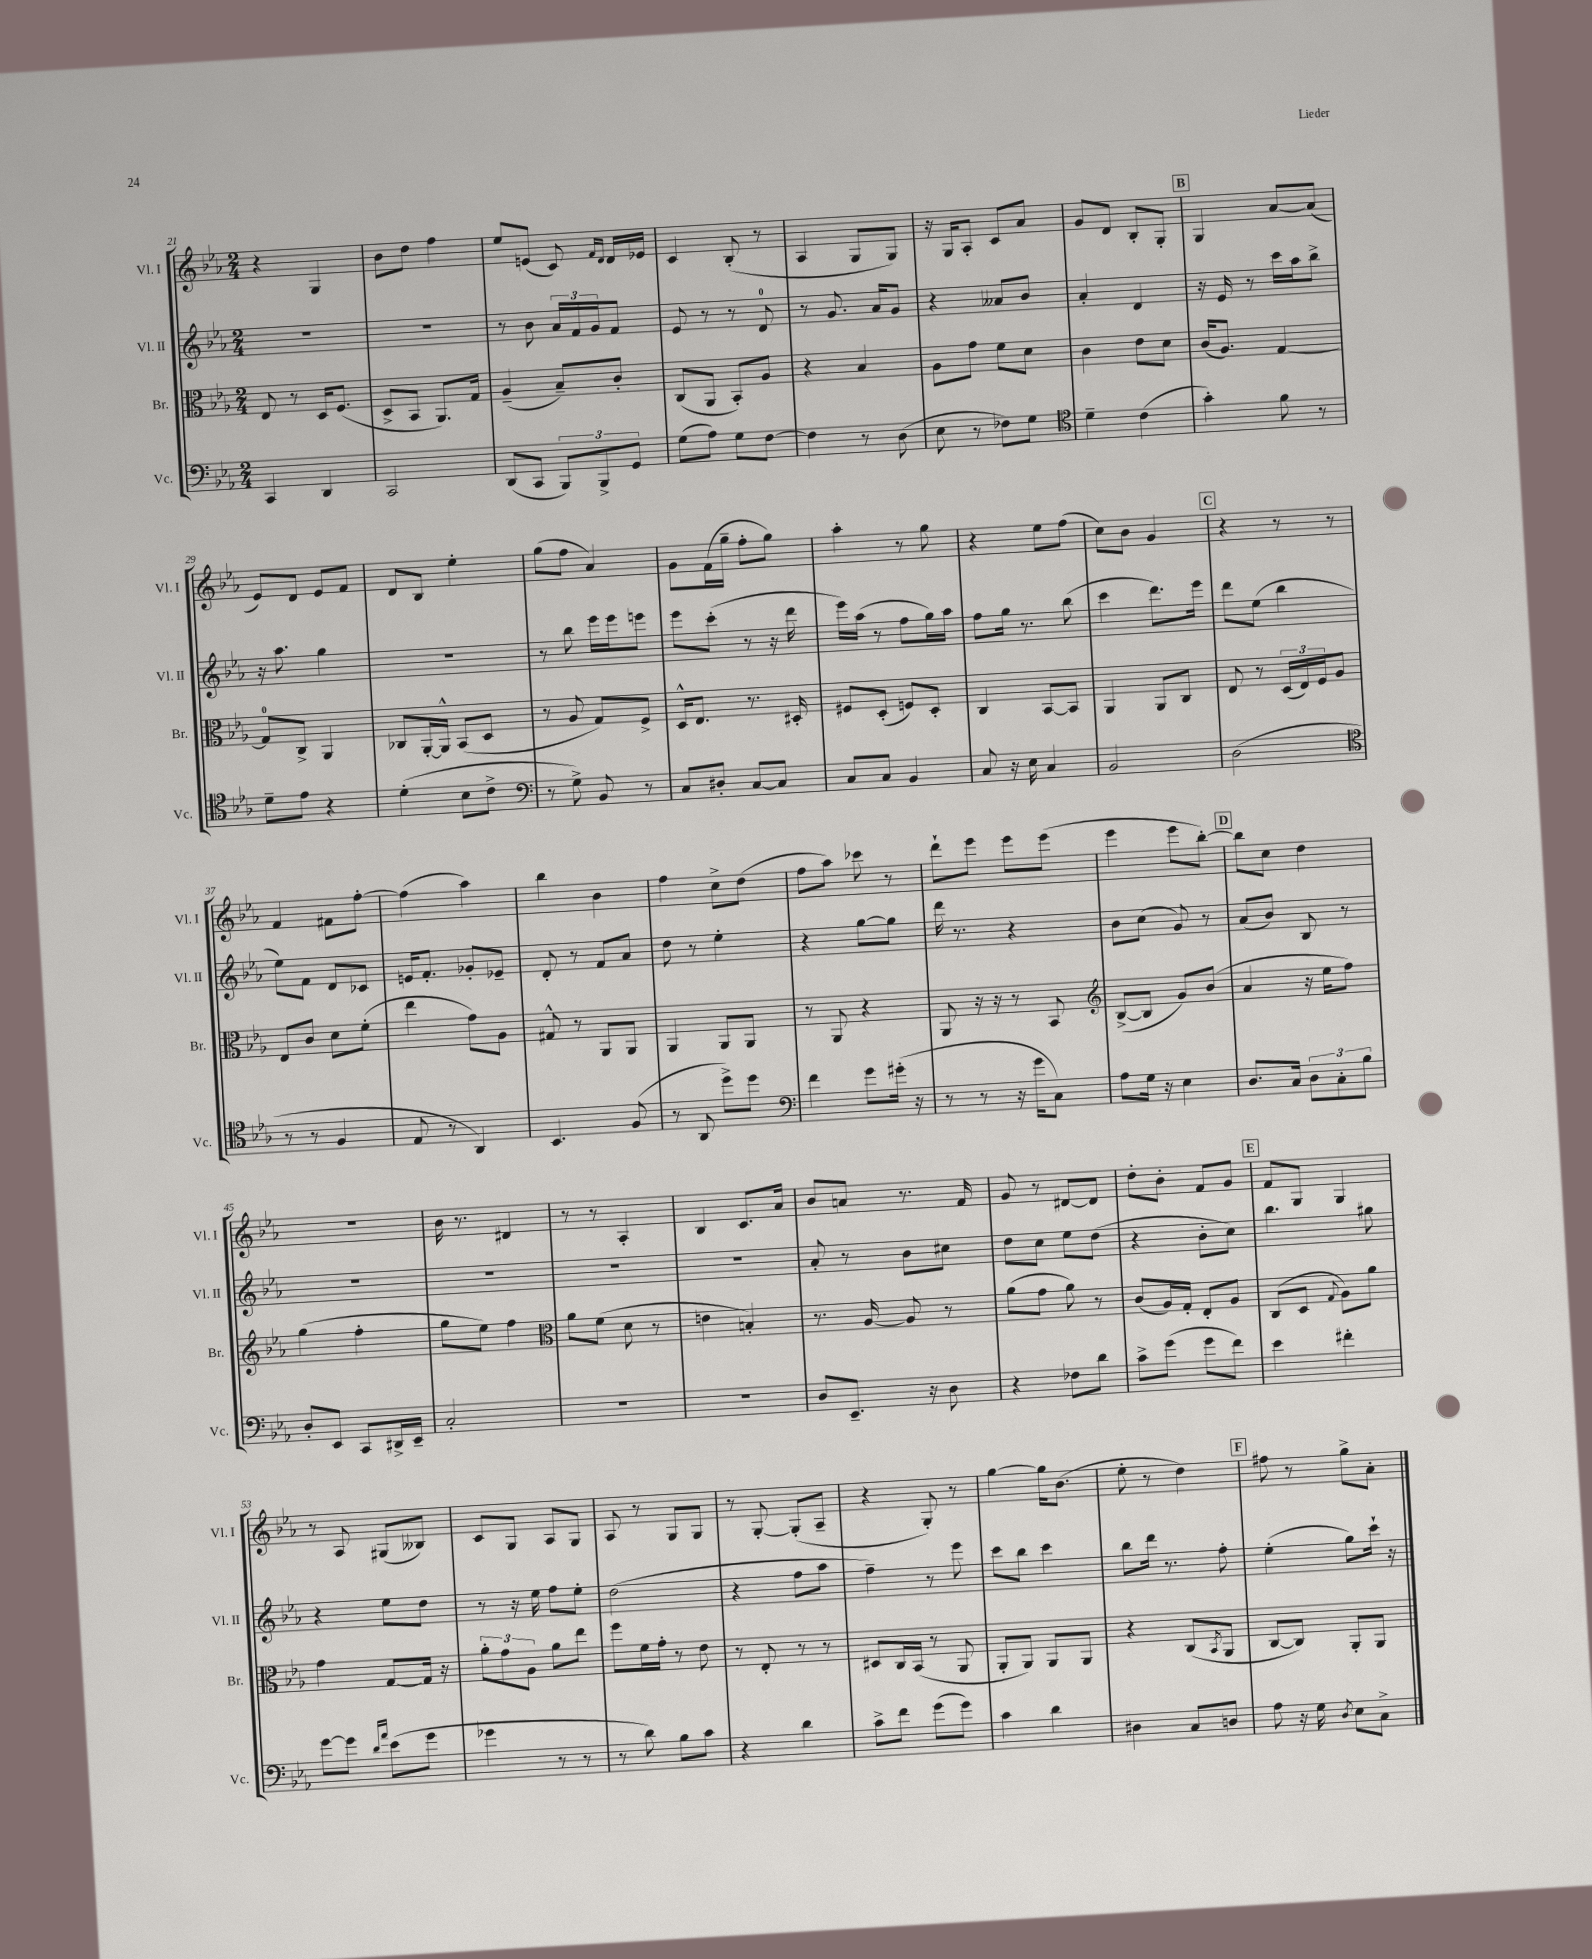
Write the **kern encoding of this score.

**kern	**kern	**kern	**kern
*staff4	*staff3	*staff2	*staff1
*clefF4	*clefC3	*clefG2	*clefG2
*k[b-e-a-]	*k[b-e-a-]	*k[b-e-a-]	*k[b-e-a-]
*M2/4	*M2/4	*M2/4	*M2/4
4CC/	8E-/	2r	4r
.	8r	.	.
4DD/	16D/LK	.	4G/
.	(8.F/J	.	.
=	=	=	=
2CC/	8D^/L	2r	8b-\L
.	8BB-/J	.	8dd\J
.	8.AA-/L)	.	4ff\
.	16G/Jk	.	.
=	=	=	=
(8DD/L	(4A-~/	8r	8ee-/L
8CC/J	.	8b-\	(8e/J
12BBB-/L)	8B-~/L)	24a-/LL	8c/)
.	.	24f/	.
12BBB-^/	.	24g/J	.
.	.	.	16qqf/LL
.	.	.	16qqd/JJ
.	8c'/J	8f/J	16d/LL
12GG/J	.	.	.
.	.	.	16e-/JJ
=	=	=	=
(8G\L	(8C/L	8e-/	4c/
8A-\J)	8AA-/J	8r	.
8G\L	8BB-'/L)	8r	(8B-'/
[8F\J	8A-/J	8d/	8r
=	=	=	=
4F\]	4r	8r	4A-/
.	.	8.g/	.
8r	4B-/	.	8G/L
.	.	16a-/LK	.
(8D\	.	8g/J	8G/J)
=	=	=	=
8E-\	8A-\L	4r	16r
.	.	.	16G/LK
8r	8g\J	.	8A-'/J
8F-\L)	8f\L	8a--/L	8c/L
8G\J	8d\J	8b-/J	8a-/J
=	=	=	=
*clefC4	*	*	*
4d~\	4c\	4a-'/	8g/L
.	.	.	8d/J
(4c\	8e-\L	4d/	8B-'/L
.	8d\J	.	8G'/J
=	=	=	=
4g'\)	(16c/LK	16r	4G/
.	8.A-/J)	16e-/	.
.	.	8r	.
8f\	[4G/	16ccc\LL	[8a-/L
.	.	16aa-\J	.
8r	.	8bb-^\J	(8a-/]J
=	=	=	=
8d~\L	8G/]L	16r	8e-/L)
.	.	8.aa-\	.
8e-\J	8C^/J	.	8d/J
4r	4AA-/	4gg\	8e-/L
.	.	.	8f/J
=	=	=	=
(4d'\	8C-/L	2r	8d/L
.	[16AA-'/L	.	8B-/J
.	16AA-^^/]JJ	.	.
8B-\L	(8BB-/L	.	4ee-'\
8c^\J	8D/J	.	.
=	=	=	=
*clefF4	*	*	*
8r	8r	8r	(8gg\L
8G^\)	8A-/	8bb-\	8ff\J
8BB-/	8G/L)	16eee-\LL	4a-/)
.	.	16eee-\J	.
8r	8F^/J	8eee\J	.
=	=	=	=
8C/L	16D^^/LK	8eee-\L	8g\L
.	8.E-/J	.	.
8D#'/J	.	(8ccc'\J	(16f\L
.	.	.	16gg~\JJ
[8C/L	8.r	8r	8ff'\L
8C/]J	.	16r	8gg\J)
.	16D#'/	16ddd\	.
=	=	=	=
8C/L	8F#/L	16eee-\LL)	4aa-'\
.	.	(16aa-\JJ	.
8C/J	(8D'/J	8r	.
4BB-/	8F/L)	8ff\L	8r
.	8D'/J	16gg\L)	8gg\
.	.	16aa-\JJ	.
=	=	=	=
8C/	4C/	8ff\L	4r
16r	.	16gg\Jk	.
16E-\	.	8.r	.
4C/	[8BB-/L	.	8ee-\L
.	8BB-/]J	(8bb-\	(8ff\J
=	=	=	=
2BB-/	4AA-/	4ccc\	8cc\L)
.	.	.	8b-\J
.	8AA-/L	8.ddd\L)	4g/
.	8C/J	.	.
.	.	16eee-\Jk	.
=	=	=	=
(2D\	8E-/	8ddd\L	4r
.	8r	(8ee-\J	.
.	(24D/LL	4bb-\	8r
.	24E-/)	.	.
.	24F/J	.	.
.	8A-/J	.	8r
=	=	=	=
*clefC4	*	*	*
8r	8E-/L	8ee-\L)	4f/
8r	8c/J	8f\J	.
4F/	8d\L	8d/L	8f#\L
.	(8f'\J	8c-/J	[8ff'\J
=	=	=	=
8E-/	4ee-\	16e/LK	(4ff\]
.	.	8.f'/J	.
8r	.	.	.
4AA-/)	8g\L)	8g-'/L	4aa-\)
.	8A-\J	8e-~/J	.
=	=	=	=
4.BB-/	8G#^^/	8d'/	4bb-\
.	8r	8r	.
.	8AA-/L	8f/L	4b-\
(8F/	8AA-/J	8a-/J	.
=	=	=	=
8r	4AA-/	8dd\	4ff\
8AA-/	.	8r	.
8dd^\L)	8AA-/L	4ee-'\	8cc^\L
8dd\J	8AA-/J	.	(8dd\J
=	=	=	=
*clefF4	*	*	*
4f\	8r	4r	8ff\L
.	8AA-/	.	8aa-\J)
8g\L	4r	[8gg\L	8ccc-\
(16g#'\Jk	.	8gg\]J	8r
16r	.	.	.
=	=	=	=
8r	8AA-/	16ddd\	8ddd`\L
.	.	8.r	.
8r	16r	.	8eee-\J
.	16r	.	.
16r	8r	4r	8eee-\L
16g\LK	.	.	.
8C\J)	8BB-/	.	(8eee-\J
=	=	=	=
*	*clefG2	*	*
8A-\L	([8B-^/L	8b-\L	4eee-\
16G\Jk	8B-/]J	(8cc\J	.
16r	.	.	.
4E-\	8g/L)	8g/)	8eee-\L
.	(8b-/J	8r	[8bb-'\J)
=	=	=	=
8.D/L	4a-/	(8a-/L	8bb-\]L
.	.	8b-/J)	8cc\J
16C/Jk	.	.	.
12D\L	16r	8B-/	4dd\
.	16ee-\LK	.	.
12C'\	.	.	.
.	8ff\J)	8r	.
12B-\J	.	.	.
=	=	=	=
8D'/L	(4gg\	2r	2r
8EE-/J	.	.	.
8CC/L	4ff'\	.	.
16DD#^/L	.	.	.
16EE-~/JJ	.	.	.
=	=	=	=
2C'/	8gg\L	2r	16b-\
.	.	.	8.r
.	8ee-\J)	.	.
.	4ff\	.	4d#/
=	=	=	=
*	*clefC3	*	*
2r	8a-\L	2r	8r
.	(8f\J	.	8r
.	8d\	.	4A-'/
.	8r	.	.
=	=	=	=
2r	4e\	2r	4B-/
.	4B'/)	.	8.c/L
.	.	.	16a-/Jk
=	=	=	=
8D/L	8.r	8a-'/	8b-/L
8.EE-~/J	.	8r	8a/J
.	[16A-/	.	.
.	8A-/]	8b-\L	8.r
16r	.	.	.
8D\	8r	8cc#\J	.
.	.	.	16f/
=	=	=	=
4r	(8a-\L	8dd\L	8g/
.	8g\J	8cc\J	8r
8F-\L	8a-\)	8ee-\L	[8d#/L
8d\J	8r	(8dd\J	8d#/]J
=	=	=	=
8c^\L	(8c/L	4r	8dd'\L
(8g\J	16A-/L)	.	8b-'\J
.	16G'/JJ	.	.
8g\L	8E-'/L	8b-'\L	8f/L
8f\J)	8A-/J	8cc\J)	8g/J
=	=	=	=
4e-\	(8C/L	4.bb-\	8f/L
.	8D/J	.	8G/J
.	8qqG/	.	.
4f#'\	8A-\L)	.	4G/
.	8a-\J	8gg#\	.
=	=	=	=
[8g\L	4g\	4r	8r
8g\]J	.	.	8A-/
16qqd/LL	.	.	.
16qqa-/JJ	.	.	.
(8e-\L	[8G/L	8ee-\L	(8G#/L
8g\J	16G/]Jk	8dd\J	8B--/J)
.	16r	.	.
=	=	=	=
4g-\	12a-'\L	8r	8c/L
.	12g\	.	.
.	.	16r	8G/J
.	12A-\J	.	.
.	.	16ee-\	.
8r	8a-\L	8ff\L	8A-/L
8r	8ee-\J	8ee-'\J	8G/J
=	=	=	=
8r	8ff\L	(2dd\	8A-/
8d\)	16f\L	.	8r
.	16g'\JJ	.	.
8B-\L	8r	.	8G/L
8c\J	8e-\	.	8G/J
=	=	=	=
4r	8r	4r	8r
.	8E-'/	.	[8G'/
4d\	8r	8ff\L	(8G'/]L
.	8r	8aa-\J	8A-~/J
=	=	=	=
8c^\L	8D#/L	4ff~\)	4r
8f\J	16C/L	.	.
.	(16BB-/JJ	.	.
(8g\L	8r	8r	8G'/)
8g\J)	8AA-/	8eee-\	8r
=	=	=	=
4c\	8AA-'/L	8ccc\L	[4gg\
.	8AA-/J)	8bb-\J	.
4d\	8AA-/L	4ccc\	16gg\]LK
.	.	.	(8.b-\J
.	8AA-/J	.	.
=	=	=	=
4D#\	4r	8bb-\L	8ee-'\
.	.	16ddd\Jk	8r
.	.	8.r	.
8C/L	(8C/L	.	4dd\)
.	8qBB-/	.	.
8D/J	8AA-/J	8ff'\	.
=	=	=	=
8A-\	[8C/L	(4ee-'\	8ff#\
16r	8C/]J)	.	8r
16G\	.	.	.
8qD/	.	.	.
8E-\L	8AA-'/L	8gg\L)	8gg^\L
8C^\J	8AA-/J	16ccc`\Jk	8a-'\J
.	.	16r	.
==	==	==	==
*-	*-	*-	*-
